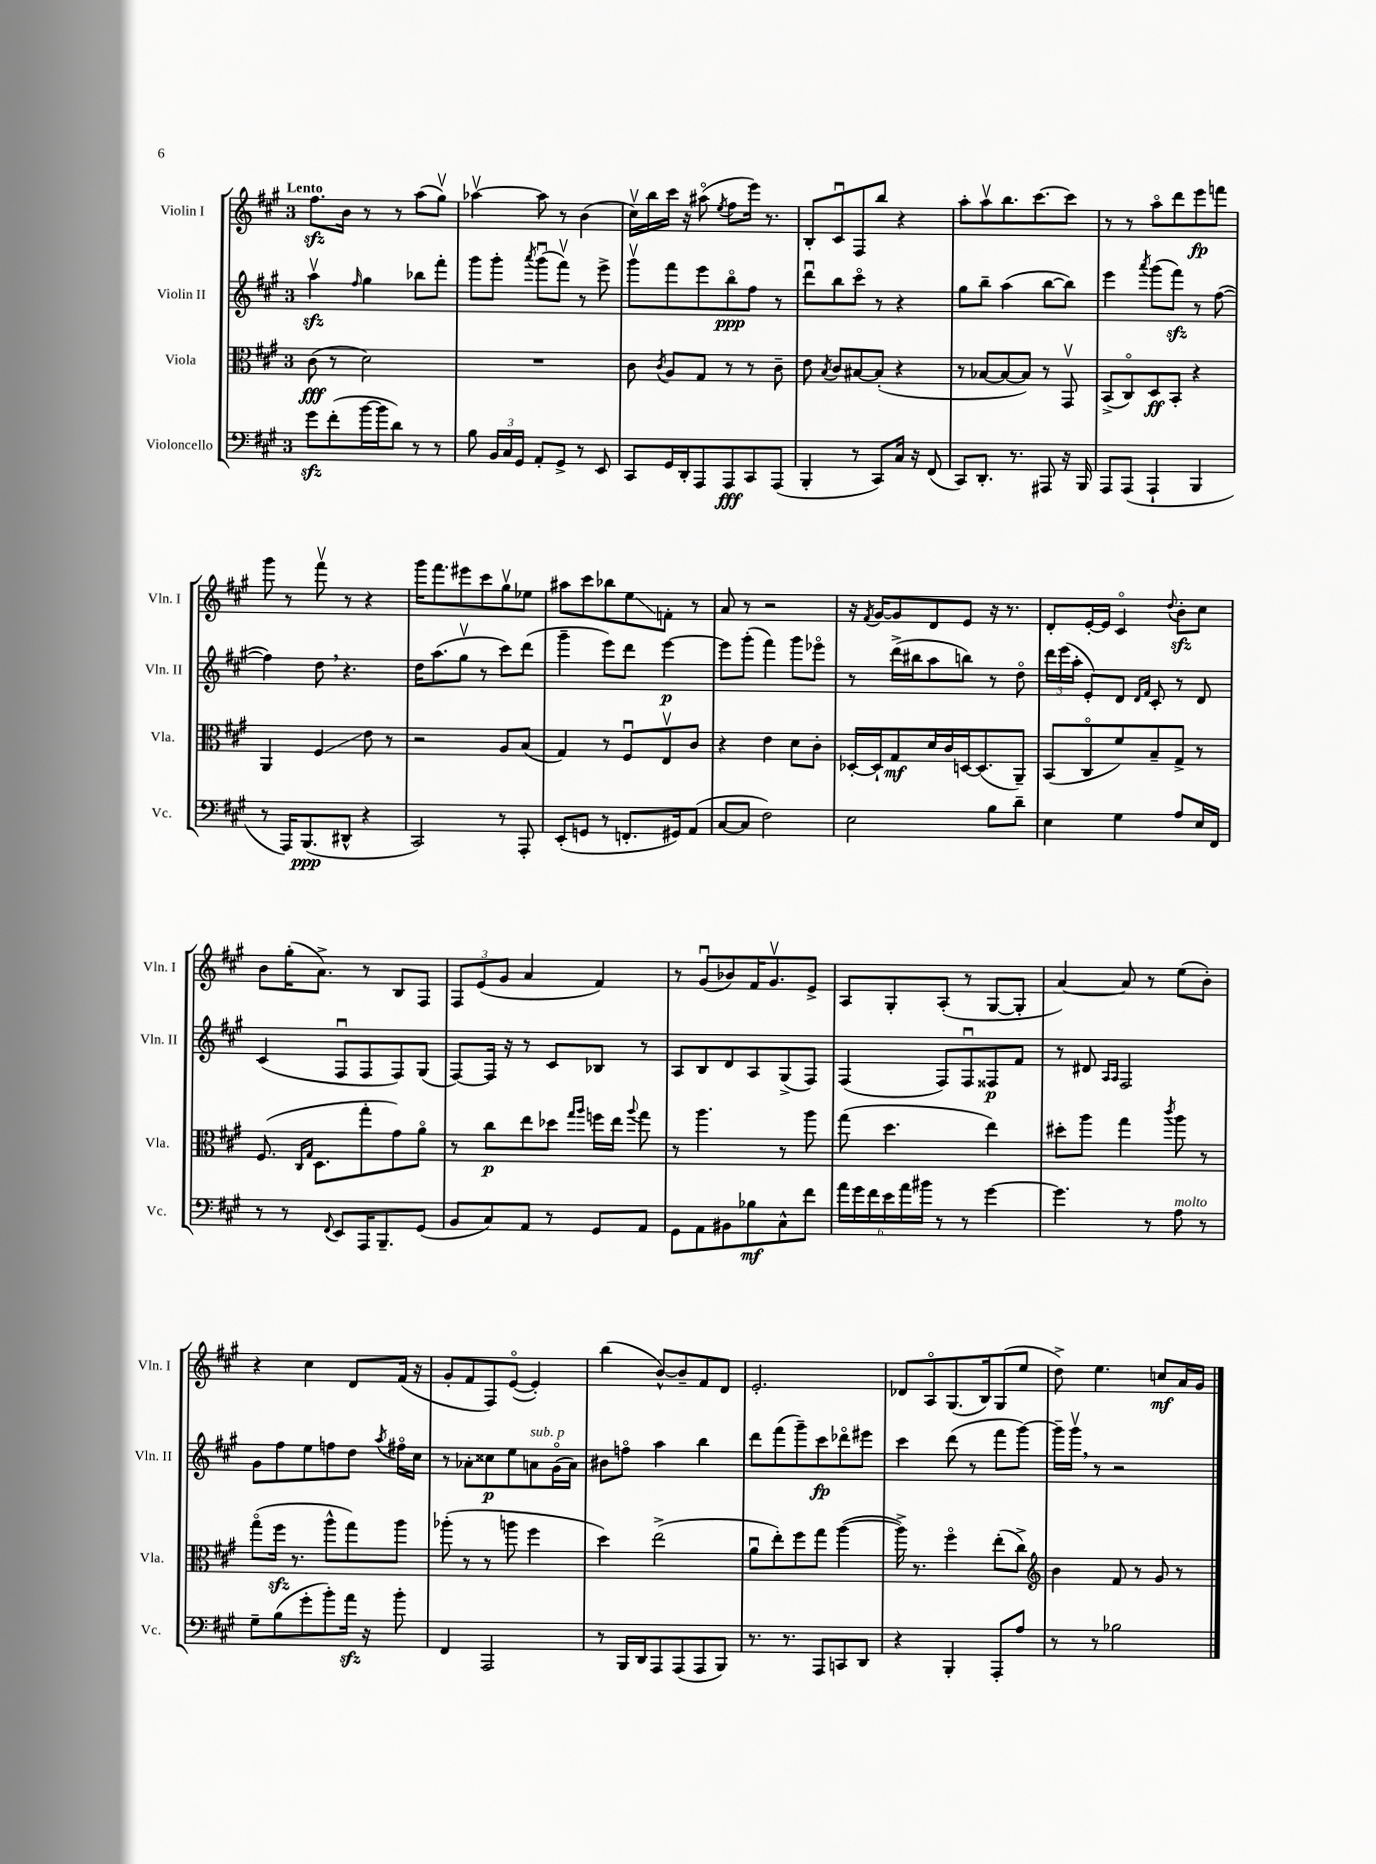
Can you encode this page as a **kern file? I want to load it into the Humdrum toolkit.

**kern	**kern	**kern	**kern
*staff4	*staff3	*staff2	*staff1
*clefF4	*clefC3	*clefG2	*clefG2
*k[f#c#g#]	*k[f#c#g#]	*k[f#c#g#]	*k[f#c#g#]
*M3/4	*M3/4	*M3/4	*M3/4
8g#	(8c#	4aav	8.ff#
(8f#'	8r	.	.
.	.	.	16b
.	.	16qqff#	.
[16b	2d)	4gg#	8r
16b]	.	.	.
8d)	.	.	8r
8r	.	8bb-	(8aa
8r	.	8fff#'	8gg#v)
=	=	=	=
8B	2.r	8ggg#	[4aa-v
24BB	.	8ggg#'	.
24C#	.	.	.
24GG#	.	.	.
.	.	8qaaa	.
8AA'	.	(8ggg#u	8aa-]
8GG#^	.	8fff#v)	8r
8r	.	8r	(4b
8EE	.	8eee^	.
=	=	=	=
8CC#	8c#	8ggg#v	16cc#v)
.	.	.	16bb
.	8qc#	.	.
16GG#	8A	8fff#	16ccc#
16DD'	.	.	16r
8AAA	8G#	8eee	(8aa#o
.	.	.	8qee
8AAA	8r	8bbo	8ff#
8CC#	8r	8ff#	16eee)
.	.	.	8.r
(8AAA	8c#~	8r	.
=	=	=	=
4BBB'	8e	8dddu	8B'
.	8qB	.	.
.	8c#	8bb	8c#u
8r	[8B#	8ccc#o	8F#
8CC#)	(8B#']	8r	8bb
16C#	4r	4r	4r
16r	.	.	.
(8FF#	.	.	.
=	=	=	=
8CC#)	8r	8gg#	8aa'
8.DD'	[8B-	8bb~	8aav
.	8B-_	(4aa	8.bb
8.r	.	.	.
.	8B-])	.	.
.	.	.	[8.ccc#
8AAA#	8r	[8bb	.
16r	8GG#v	8bb])	8ccc#]
16BBB	.	.	.
=	=	=	=
8AAA	(8BB^	4eee	8r
(8AAA	8C#o)	.	8r
.	.	8qaaa	.
4AAA`	8D	(8ggg#	8aao
.	8BB'	8fff#)	8ddd
4BBB	4r	8r	8eee
.	.	([8ff#	8fff
=	=	=	=
8r	4AA	4ff#])	8ggg#
16AAA)	.	.	8r
(8.BBB	.	.	.
.	4F#	8dd	8fff#v
8DD#^^	.	4.r	8r
4r	8e	.	4r
.	8r	.	.
=	=	=	=
2CC#)	2r	16dd	16ggg#
.	.	(8.aa	8.fff#
.	.	8gg#v	8eee#
.	.	8r	8ccc#
8r	8A	8ccc#)	8gg#v
8AAA'	(8B	(8ddd	8ee-
=	=	=	=
(8EE'	4G#)	4ggg#~	8aa#
8GG	.	.	8ccc#
8r	8r	8eee)	8bb-
8.FF'	8F#u	8ddd	8ee
.	8Ev	[4eee	8f'
16GG#)	.	.	.
(8AA	8c#	.	8r
=	=	=	=
[8C#	4r	8eee]	8a
8C#]	.	(8ggg#'	8r
2F#)	4e	4fff#)	2r
.	8d	8ggg#	.
.	8c#'	8eee-o	.
=	=	=	=
2E	[16D-'	8r	16r
.	.	.	8qf#
.	16D-`]	.	[16g#
.	8G#	(16ddd^	8g#]
.	.	16bb#	.
.	16d	8aa	8d
.	16c#	.	.
.	[16D	8bb)	8e
.	(8.D]	.	.
8B	.	8r	16r
.	.	.	8.r
8d~	8AA~)	8ddo	.
=	=	=	=
4E	(8BB	24ddd	8d'
.	.	(24eee	.
.	.	24aa'	.
.	8C#o	8e')	[16e'
.	.	.	16e]
4G#	8f#)	8d	4c#o
.	.	16qqd	.
.	.	16qqf#	.
.	8B~	8c#'	.
.	.	.	8qqdd
8A	8G#^	8r	8b'
16E	8r	8d	8cc#
16FF#	.	.	.
=	=	=	=
8r	(8.F#	(4c#	8b
8r	.	.	(16gg#'
.	16qqC#	.	.
.	16qqG#	.	.
.	8.D	.	8.a^)
8qqFF#	.	.	.
8EE	.	8F#u	.
16AAA	8gg#'	8F#	8r
8.BBB~	.	.	.
.	8g#)	8F#)	8B
(8GG#	8ao	(8G#	8F#
=	=	=	=
8BB	8r	[8F#)	12F#
.	.	.	(12e
8C#)	8cc#	16F#]	.
.	.	.	12g#
.	.	16r	.
8AA	8ee	8r	4a
8r	8dd-	8c#	.
.	16qqgg#	.	.
.	16qqaa	.	.
8GG#	16ff	8B-	4f#)
.	16ee	.	.
.	8qqaa	.	.
8AA	8gg#	8r	.
=	=	=	=
8GG#	8r	8A	8r
8AA	4.aa	8B	(8g#u
8BB#	.	8d	8b-)
8B-	.	8A	16f#
.	.	.	8.g#v
8C#^^	8r	(8G#^	.
8f#	8aa	8F#)	8e^
=	=	=	=
24a	(8gg#	(4F#	8A
24g#	.	.	.
24f#	.	.	.
24e	4.dd	.	8G#'
24a	.	.	.
24b#	.	.	.
8r	.	8F#)	(8A'
8r	.	8F#u	8r
[4g#	4ee)	8F##	[8G#
.	.	8f#	8G#']
=	=	=	=
4.g#]	8dd#'	8r	[4a)
.	8aa	8d#	.
.	.	16qqA	.
.	.	16qqA	.
.	4gg#	2F#	8a]
8r	.	.	8r
.	8qccc#	.	.
8A	8aa	.	(8ee
8r	8r	.	8b')
=	=	=	=
8G#~	(8gg#o	8g#	4r
(8B	16ff#	8ff#	.
.	8.r	.	.
8g#'	.	8ee	4cc#
8b')	8aa^^	8ff	.
16a	8gg#)	8dd	8d
16r	.	.	.
.	.	8qaa	.
8b'	8aa	16ff#o	(16f#
.	.	16cc#	16r
=	=	=	=
4FF#	(8aa-'	8r	8g#'
.	8r	8a-'	8f#
2AAA	8r	8cc##	8F#)
.	8aa	8ee	([8eo
.	4ff#	8a	4e'])
.	.	(16g#o	.
.	.	16a)	.
=	=	=	=
8r	4dd)	8b#	(4bb
16BBB	.	8ffo	.
16DD	.	.	.
8AAA	(2ee^	4aa	[8b^^)
(8AAA	.	.	8b~]
8AAA	.	4bb	8f#
8BBB)	.	.	8d
=	=	=	=
8.r	8au	8ddd	2.e'
.	8ee')	(8fff#	.
8.r	.	.	.
.	8ff#	8ggg#~)	.
8AAA	8gg#	8ccc#	.
8CC	([4aa	8ddd-o	.
8DD	.	8eee#	.
=	=	=	=
4r	16aa^])	4ccc#	8d-
.	8.r	.	.
.	.	.	8Ao
4BBB'	4ff#o	(8ddd	(8.G#
.	.	8r	.
.	.	.	16B)
8AAA'	(8ee'	8fff#	(8G#
8A	8cc#^)	[8ggg#)	8ee
=	=	=	=
*	*clefG2	*	*
8r	4b	16ggg#~]	8dd^)
.	.	16ggg#v	.
8r	.	8r	4.ee
2B-	8f#	2r	.
.	8r	.	.
.	8g#	.	8cc
.	8r	.	16a
.	.	.	16g#
==	==	==	==
*-	*-	*-	*-
